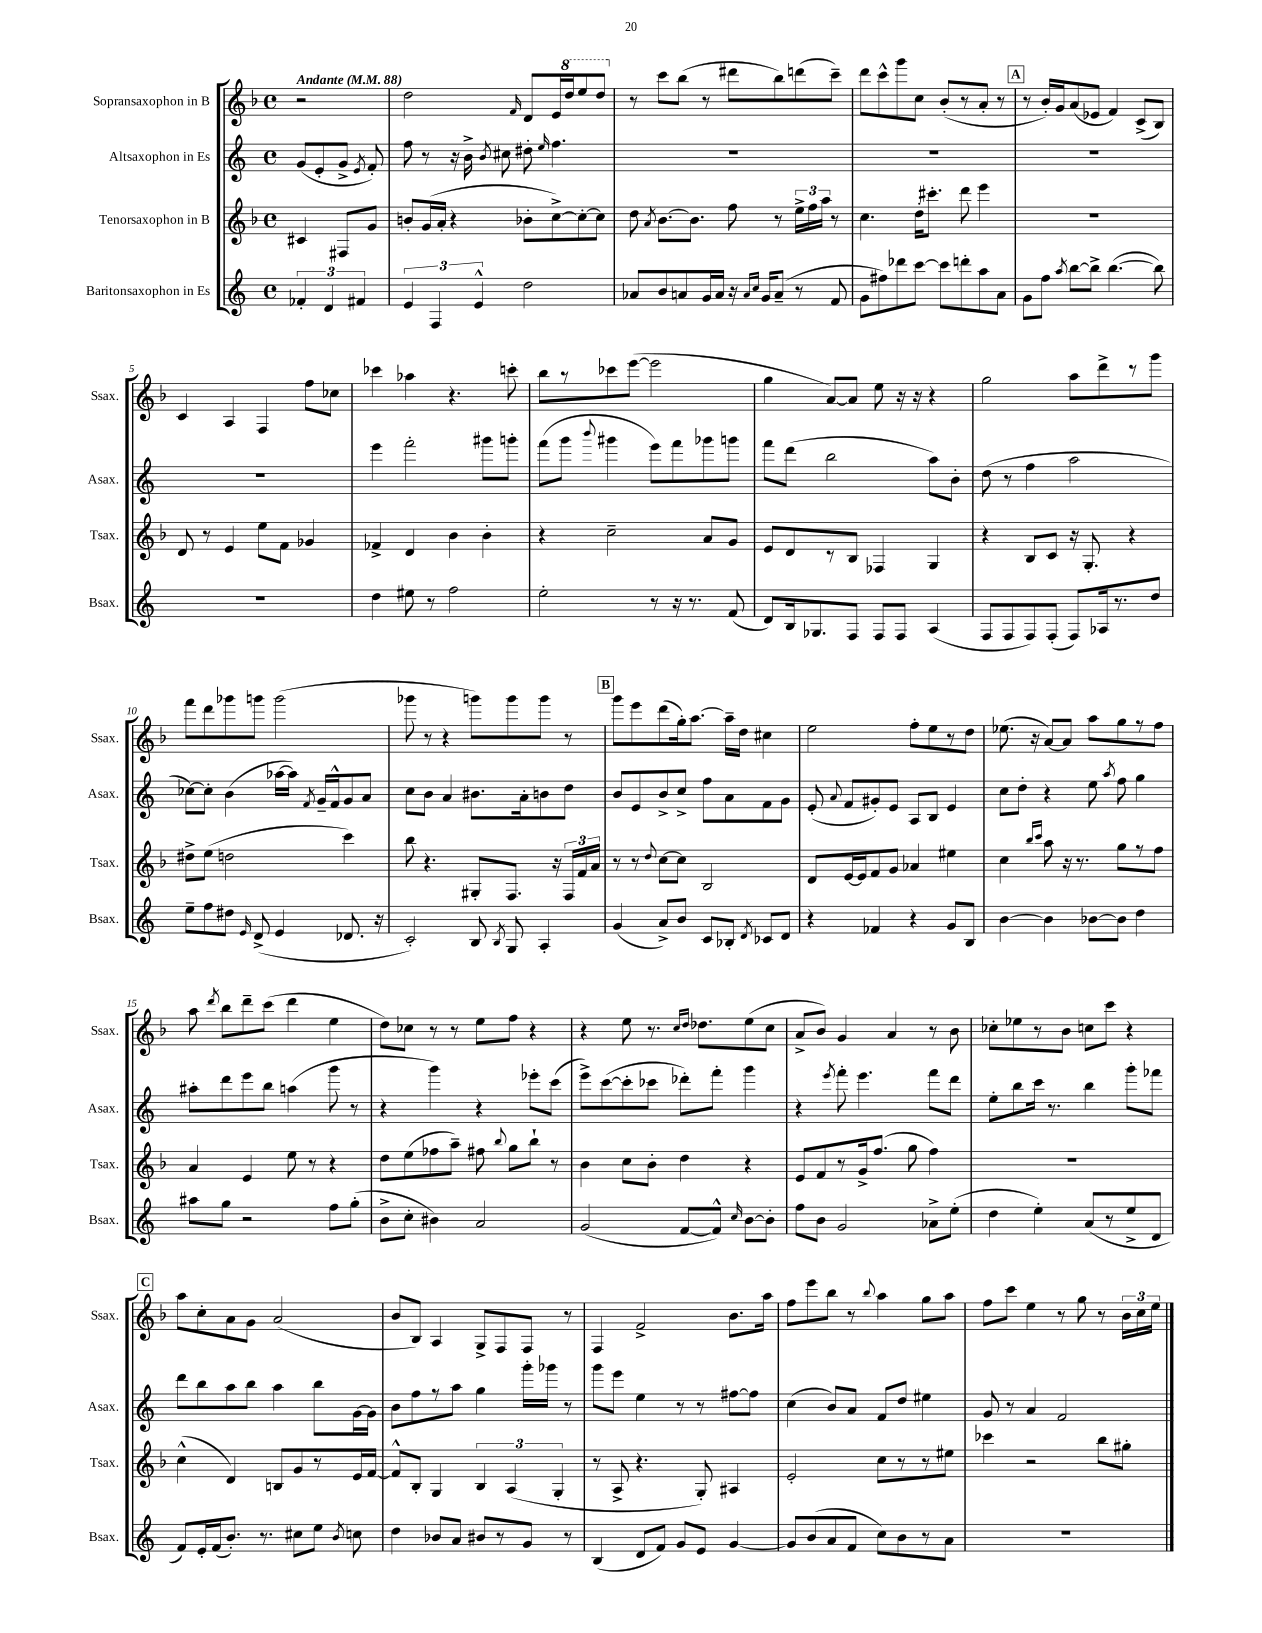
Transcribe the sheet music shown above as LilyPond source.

<<
\new StaffGroup <<
\new Staff = "s0" \with { instrumentName = "Sopransaxophon in B" shortInstrumentName = "Ssax." } {
    \clef treble \key f \major \defaultTimeSignature \time 4/4 \partial 2 \tempo "Andante" 4 = 88
    \autoBeamOff r2 |
    d''2 \grace { f'16 } d'8[ e'16 \ottava #1 d'''16 e'''8 d'''8] \ottava #0 |
    r8 c'''8[ bes''8]( r8 dis'''8[ bes''8) d'''8( c'''8]--) |
    d'''8[ c'''8-^ g'''8 c''8] bes'8[-.( r8 a'8]-. r8 |
    \mark \markup { \box "A" } r8 bes'16[-.) g'16 a'8( ees'8] f'4) c'8[->( bes8]) |
    c'4 a4 f4 f''8[ ces''8] |
    ces'''4 aes''4 r4. c'''8-. |
    bes''8[ r8 ces'''8 e'''8]~( e'''2 |
    g''4 a'8[~) a'8] e''8 r16 r16 r4 |
    g''2 a''8[ d'''8-> r8 g'''8] |
    f'''8[ d'''8 ges'''8 g'''8] g'''2( |
    ges'''8 r8 r4 g'''8[) g'''8 g'''8] r8 |
    \mark \markup { \box "B" } g'''8[ e'''8 d'''8( g''16-.) a''8.]~ a''16[-- d''16] cis''4 |
    e''2 f''8[-. e''8 r8 d''8] |
    ees''8.( r16 a'8[~) a'8] a''8[ g''8 r8 f''8] |
    a''8 \acciaccatura { d'''8 } bes''8[ d'''8-- c'''8]( d'''4 e''4 |
    d''8[) ces''8] r8 r8 e''8[ f''8] r4 |
    r4 e''8 r8. \grace { c''16[ d''16] } des''8.[ e''8( c''8] |
    a'8[-> bes'8]) g'4 a'4 r8 bes'8 |
    ces''8[-. ees''8 r8 bes'8] c''8[ c'''8] r4 |
    \mark \markup { \box "C" } a''8[ c''8-. a'8 g'8] a'2( |
    bes'8[ bes8]) a4 g8[-> f8 f8] r8 |
    f4 f'2-> bes'8.[ a''16] |
    f''8[ e'''8 bes''8] r8 \appoggiatura { bes''8 } a''4 g''8[ a''8] |
    f''8[ c'''8] e''4 r8 g''8 r8 \tuplet 3/2 { bes'16[ c''16 e''16] } \bar "|." |
}
\new Staff = "s1" \with { instrumentName = "Altsaxophon in Es" shortInstrumentName = "Asax." } {
    \clef treble \key c \major \defaultTimeSignature \time 4/4 \partial 2
    \autoBeamOff g'8[( e'8-. g'8]-> \acciaccatura { e'8 } f'8-.) |
    f''8 r8 r16 b'16-> \acciaccatura { b'8 } cis''8 dis''8-. \grace { e''16 } f''4. |
    R1 |
    R1 |
    \mark \markup { \box "A" } R1 |
    R1 |
    e'''4 f'''2-. gis'''8[ g'''8]-. |
    f'''8[( g'''8] \appoggiatura { b'''8 } gis'''4 e'''8[) f'''8 ges'''8 g'''8] |
    f'''8[ d'''8]( b''2 a''8[) b'8]-. |
    d''8( r8 f''4 a''2 |
    ces''8[~) ces''8]-. b'4( aes''16[~ aes''16]) \acciaccatura { f'8 } g'16[-- f'16-^ g'8 a'8] |
    c''8[ b'8] a'4 bis'8.[ a'16-. b'8 d''8] |
    \mark \markup { \box "B" } b'8[ e'8 b'8-> c''8]-> f''8[ a'8 f'8 g'8] |
    e'8-.( \appoggiatura { a'8 } f'8[ gis'8-.) e'8] a8[ b8] e'4 |
    c''8[ d''8]-. r4 e''8 \acciaccatura { a''8 } f''8 g''4 |
    ais''8[-. d'''8 e'''8 b''8] a''4( g'''8 r8 |
    r4 g'''4) r4 ees'''8[-. c'''8]( |
    e'''8[->) c'''8~( c'''8-. ces'''8] des'''8[-.) f'''8]-. g'''4 |
    r4 \acciaccatura { e'''8 } f'''8-. e'''4. f'''8[ d'''8] |
    e''8[-. b''8 c'''16] r8. b''4 g'''8[-. fes'''8] |
    \mark \markup { \box "C" } d'''8[ b''8 a''8 b''8] a''4 b''8[ g'16~ g'16] |
    b'8[ f''8 r8 a''8] g''4 g'''16[-. ges'''16] r8 |
    g'''8[ e'''8] e''4 r8 r8 fis''8[~ fis''8] |
    c''4( b'8[) a'8] f'8[ d''8] eis''4 |
    g'8 r8 a'4 f'2 \bar "|." |
}
\new Staff = "s2" \with { instrumentName = "Tenorsaxophon in B" shortInstrumentName = "Tsax." } {
    \clef treble \key f \major \defaultTimeSignature \time 4/4 \partial 2
    \autoBeamOff cis'4 fis8[ g'8] |
    b'8[-. g'16( a'16]-. r4 bes'8[-. c''8~->) c''8~-. c''8] |
    d''8 \acciaccatura { a'8 } bes'8.[~ bes'8.] f''8 r8 \tuplet 3/2 { e''16[-> f''16 a''16] } r8 |
    c''4. d''16[-. cis'''8.]-. d'''8 e'''4 |
    \mark \markup { \box "A" } R1 |
    d'8 r8 e'4 e''8[ f'8] ges'4 |
    fes'4-> d'4 bes'4 bes'4-. |
    r4 c''2-- a'8[ g'8] |
    e'8[ d'8 r8 bes8] fes4 g4 |
    r4 bes8[ c'8] r16 g8.-. r4 |
    dis''8[-> e''8]( d''2 c'''4) |
    bes''8 r4. gis8[-. f8.] r16 \tuplet 3/2 { f16[ f'16 a'16] } |
    \mark \markup { \box "B" } r8 r8 \appoggiatura { d''8 } c''8[~ c''8] bes2 |
    d'8[ e'16~ e'16 f'8 g'8] aes'4 eis''4 |
    c''4 \grace { bes''16[ c'''16] } a''8 r16 r8. g''8[ r8 f''8] |
    a'4 e'4 e''8 r8 r4 |
    d''8[ e''8( fes''8 a''8]--) fis''8 \appoggiatura { bes''8 } g''8[ bes''8]-! r8 |
    bes'4 c''8[ bes'8]-. d''4 r4 |
    e'8[ f'8 r8 g'16-> f''8.]( g''8 f''4) |
    R1 |
    \mark \markup { \box "C" } c''4-^( d'4) b8[ g'8 r8 e'16 f'16]~ |
    f'8[-^ bes8]-. g4 \tuplet 3/2 { bes4 a4( g4-. } |
    r8 a8-> r4. g8-.) ais4 |
    e'2-. c''8[ r8 r8 eis''8] |
    ces'''4 r2 bes''8[ gis''8]-. \bar "|." |
}
\new Staff = "s3" \with { instrumentName = "Baritonsaxophon in Es" shortInstrumentName = "Bsax." } {
    \clef treble \key c \major \defaultTimeSignature \time 4/4 \partial 2
    \autoBeamOff \tuplet 3/2 { fes'4-. d'4 fis'4 } |
    \tuplet 3/2 { e'4 f4 e'4-^ } d''2 |
    aes'8[ b'8 a'8 g'16 a'16] r16 \grace { a'16[ c''16] } g'16[ a'8]--( r8 f'8 |
    g'8[ fis''8) des'''8 c'''8]~ c'''8[ d'''8-. a''8 a'8] |
    \mark \markup { \box "A" } g'8[ f''8] \acciaccatura { a''8 } b''8[~ b''8]-> b''4.~( b''8) |
    R1 |
    d''4 eis''8 r8 f''2 |
    e''2-. r8 r16 r8. f'8( |
    d'8[) b16 ges8. f8] f8[ f8] a4( |
    f8[ f8 f8) f8]-.( f8[) aes16 r8. d''8] |
    e''8[-- f''8 dis''8] \grace { e'16 } d'8->( e'4 des'8. r16 |
    c'2-.) b8 \acciaccatura { b8 } g8 a4-. |
    \mark \markup { \box "B" } g'4( a'8[->) b'8] c'8[ bes8]-. \acciaccatura { d'8 } ces'8[ d'8] |
    r4 fes'4 r4 g'8[ b8] |
    b'4~ b'4 bes'8[~ bes'8] d''4 |
    ais''8[ g''8] r2 f''8[ g''8]-.( |
    b'8[-> c''8]-. bis'4) a'2 |
    g'2( f'8[~ f'8]-^) \grace { c''16 } b'8[~ b'8]-. |
    f''8[ b'8] g'2 aes'8[-> e''8]-.( |
    d''4 e''4-.) a'8[( r8 e''8-> d'8] |
    \mark \markup { \box "C" } f'8[) e'16-. f'16( b'8.]-.) r8. cis''8[ e''8] \acciaccatura { b'8 } c''8 |
    d''4 bes'8[ a'8] bis'8[ r8 g'8] r8 |
    b4( d'8[ f'8]) g'8[ e'8] g'4~ |
    g'8[ b'8( a'8 f'8] c''8[) b'8 r8 a'8] |
    R1 \bar "|." |
}
>>
>>
